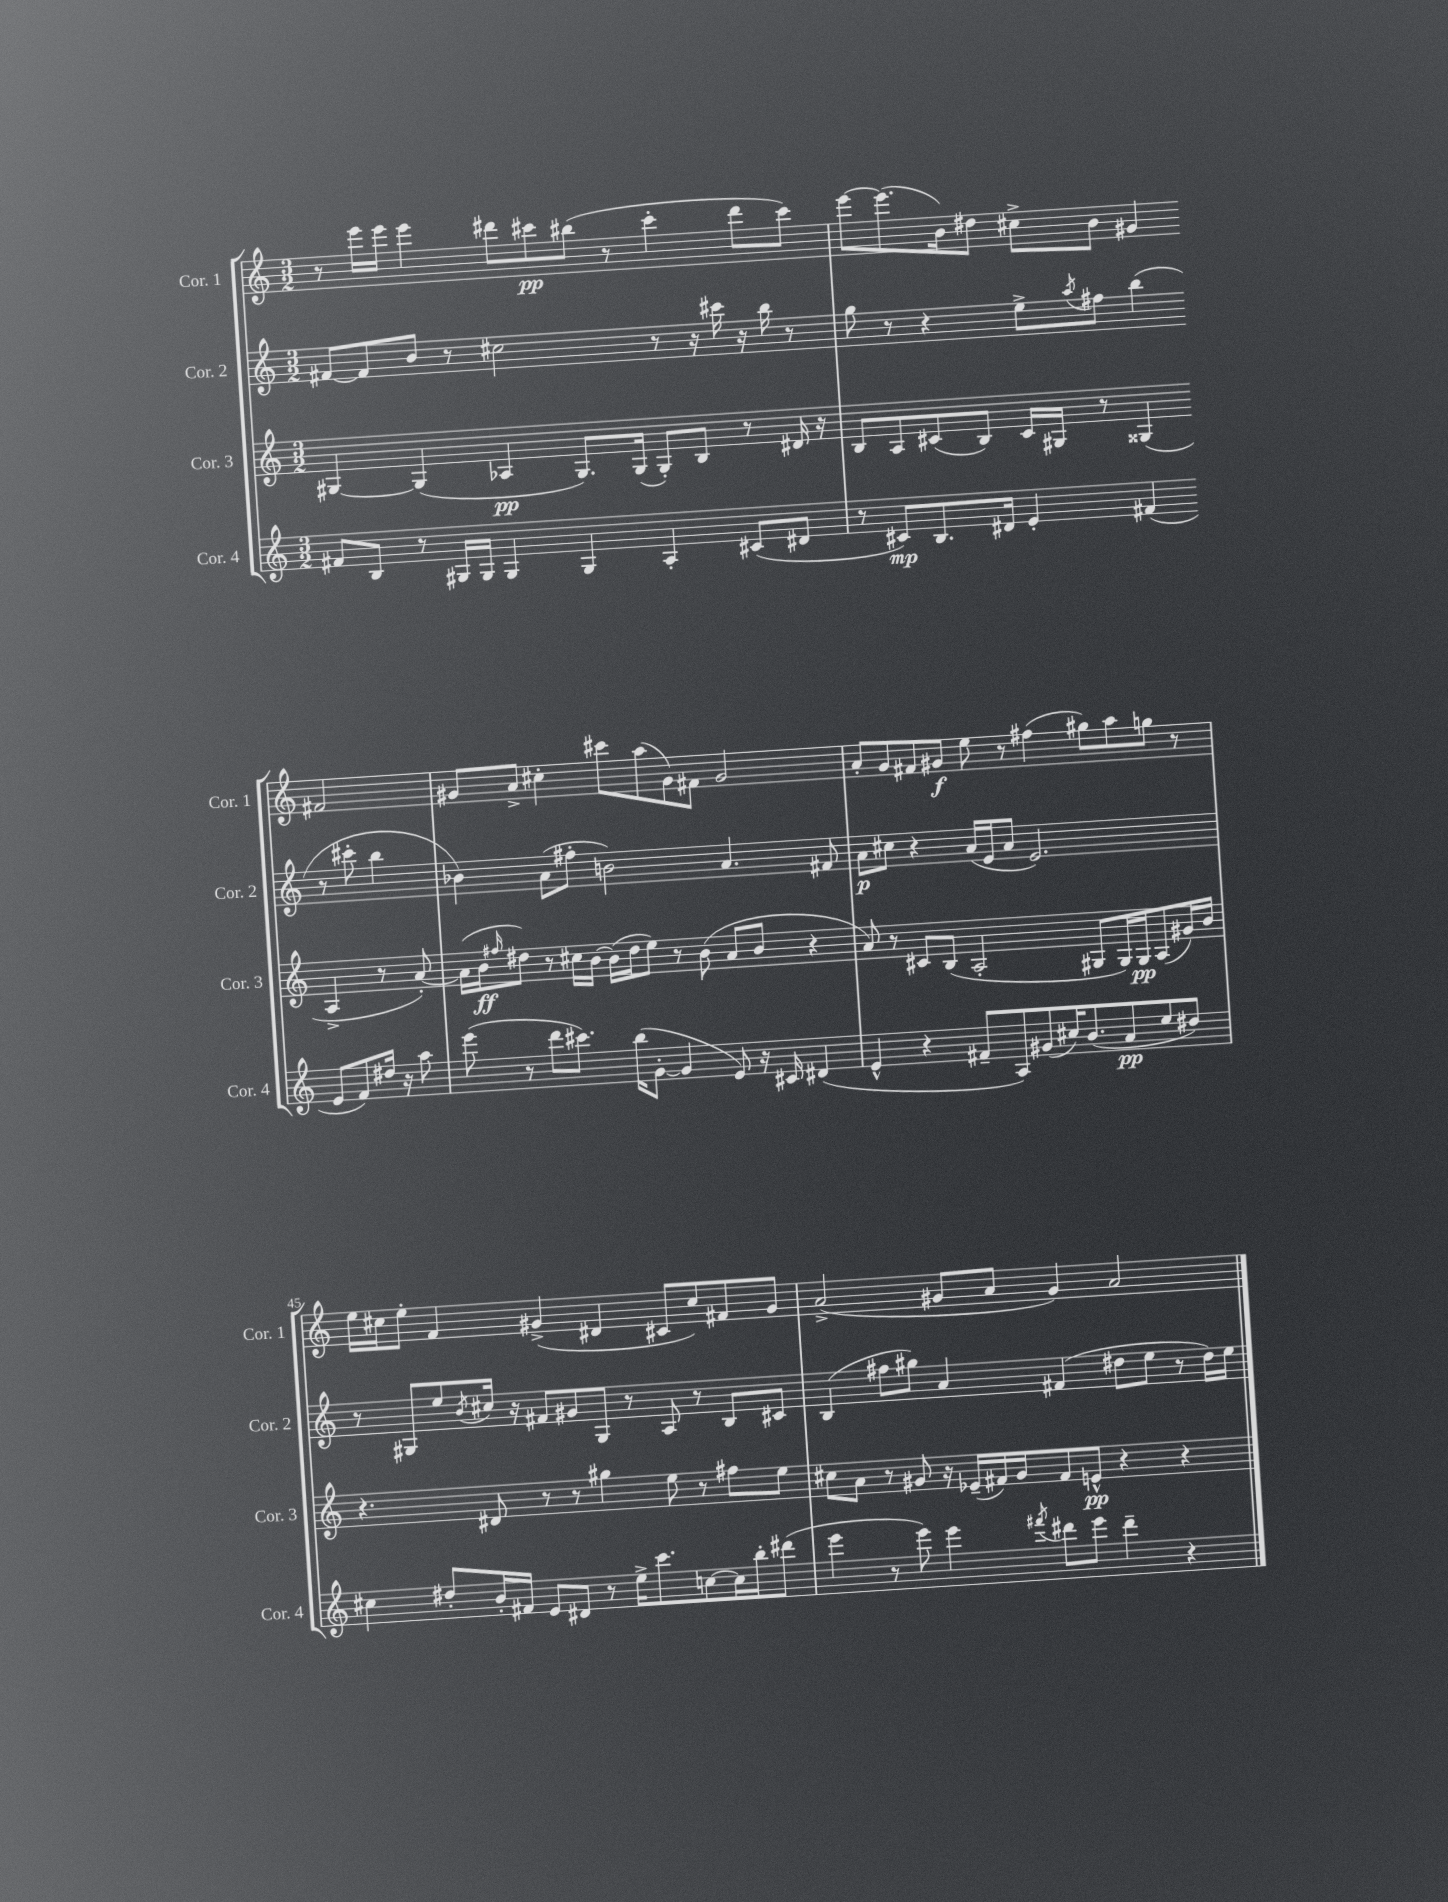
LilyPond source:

<<
\new StaffGroup <<
\new Staff = "s0" \with { instrumentName = "Cor. 1" shortInstrumentName = "Cor. 1" } {
    \clef treble \key c \major \numericTimeSignature \time 3/2
    r8 e'''16 e'''16 e'''4 dis'''8 cis'''8\pp bis''8( r8 cis'''4-. dis'''8 cis'''8) |
    e'''8~ e'''8.( b'16) dis''8 cis''8-> b'8 gis'4 fis'2 |
    gis'8 a'8-> cis''4-. cis'''8 a''8( gis'8) fis'8 gis'2 |
    a'8-. g'8 fis'8 gis'8\f e''8 r8 fis''4( gis''8) a''8 g''8 r8 |
    e''16 cis''16 e''8-. f'4 gis'4->( dis'4 cis'8 cis''8) fis'8 gis'8 |
    a'2->( gis'8 a'8 gis'4) a'2 \bar "|." |
}
\new Staff = "s1" \with { instrumentName = "Cor. 2" shortInstrumentName = "Cor. 2" } {
    \clef treble \key c \major \numericTimeSignature \time 3/2
    fis'8~ fis'8 b'8 r8 cis''2 r8 r16 cis'''16 r16 b''16 r8 |
    g''8 r8 r4 e''8-> \acciaccatura { a''8 } fis''8 b''4( r8 cis'''8-. b''4 |
    bes'4) a'8( fis''8-. b'2) a'4. fis'8 |
    a'8\p cis''8 r4 a'16( e'16 a'8 e'2.) |
    r8 gis8 e''8 \acciaccatura { b'8 } cis''16 r16 fis'8 gis'8 gis8 r8 a8 r8 b8 cis'8 |
    b4( fis''8 gis''8) a'4 fis'4( dis''8 e''8 r8 dis''16) e''16 \bar "|." |
}
\new Staff = "s2" \with { instrumentName = "Cor. 3" shortInstrumentName = "Cor. 3" } {
    \clef treble \key c \major \numericTimeSignature \time 3/2
    gis4~ gis4( aes4\pp gis8.) gis16( gis8-.) b8 r8 dis'16 r16 |
    b8 a8 cis'8( b8) cis'16 gis16 r8 gisis4( a4-> r8 a'8~-.) |
    a'16( b'16\ff \grace { fis''16 } dis''8) r8 cis''16 b'16~ b'16( dis''16 e''8) r8 b'8( a'8 b'8 r4 |
    a'8) r8 cis'8 b8( a2-. gis8 gis16) gis16\pp a8( gis'16) b'16 |
    r4. dis'8 r8 r8 gis''4 e''8 r8 fis''8 e''8 |
    cis''8 a'8 r8 gis'8 r16 ees'16--( fis'16) gis'16 fis'8 e'8-^\pp r4 r4 \bar "|." |
}
\new Staff = "s3" \with { instrumentName = "Cor. 4" shortInstrumentName = "Cor. 4" } {
    \clef treble \key c \major \numericTimeSignature \time 3/2
    fis'8 b8 r8 gis16 gis16 gis4 gis4 a4-. cis'8( dis'8 |
    r8 cis'8\mp) b8. dis'16 e'4-. fis'4( e'8 fis'8) dis''16 r16 a''8 |
    e'''8( r8 d'''8 cis'''8.) b''16( g'8~-. g'4 e'8) r16 cis'16 dis'4( |
    e'4-^ r4 fis'8-- a8) gis'8( cis''16) b'8.( a'8\pp e''8 dis''8) |
    cis''4 dis''8-. b'16-. fis'16 e'8 dis'8 r8 e''16-> c'''8. c''8~ c''16 b''16-. dis'''8( |
    e'''4 r8 e'''8) e'''4 \acciaccatura { fis'''8 } dis'''8 e'''8 dis'''4-- r4 \bar "|." |
}
>>
>>
\layout { \context { \Score currentBarNumber = #41 \override BarNumber.break-visibility = ##(#f #t #t) barNumberVisibility = #(every-nth-bar-number-visible 5) } }
